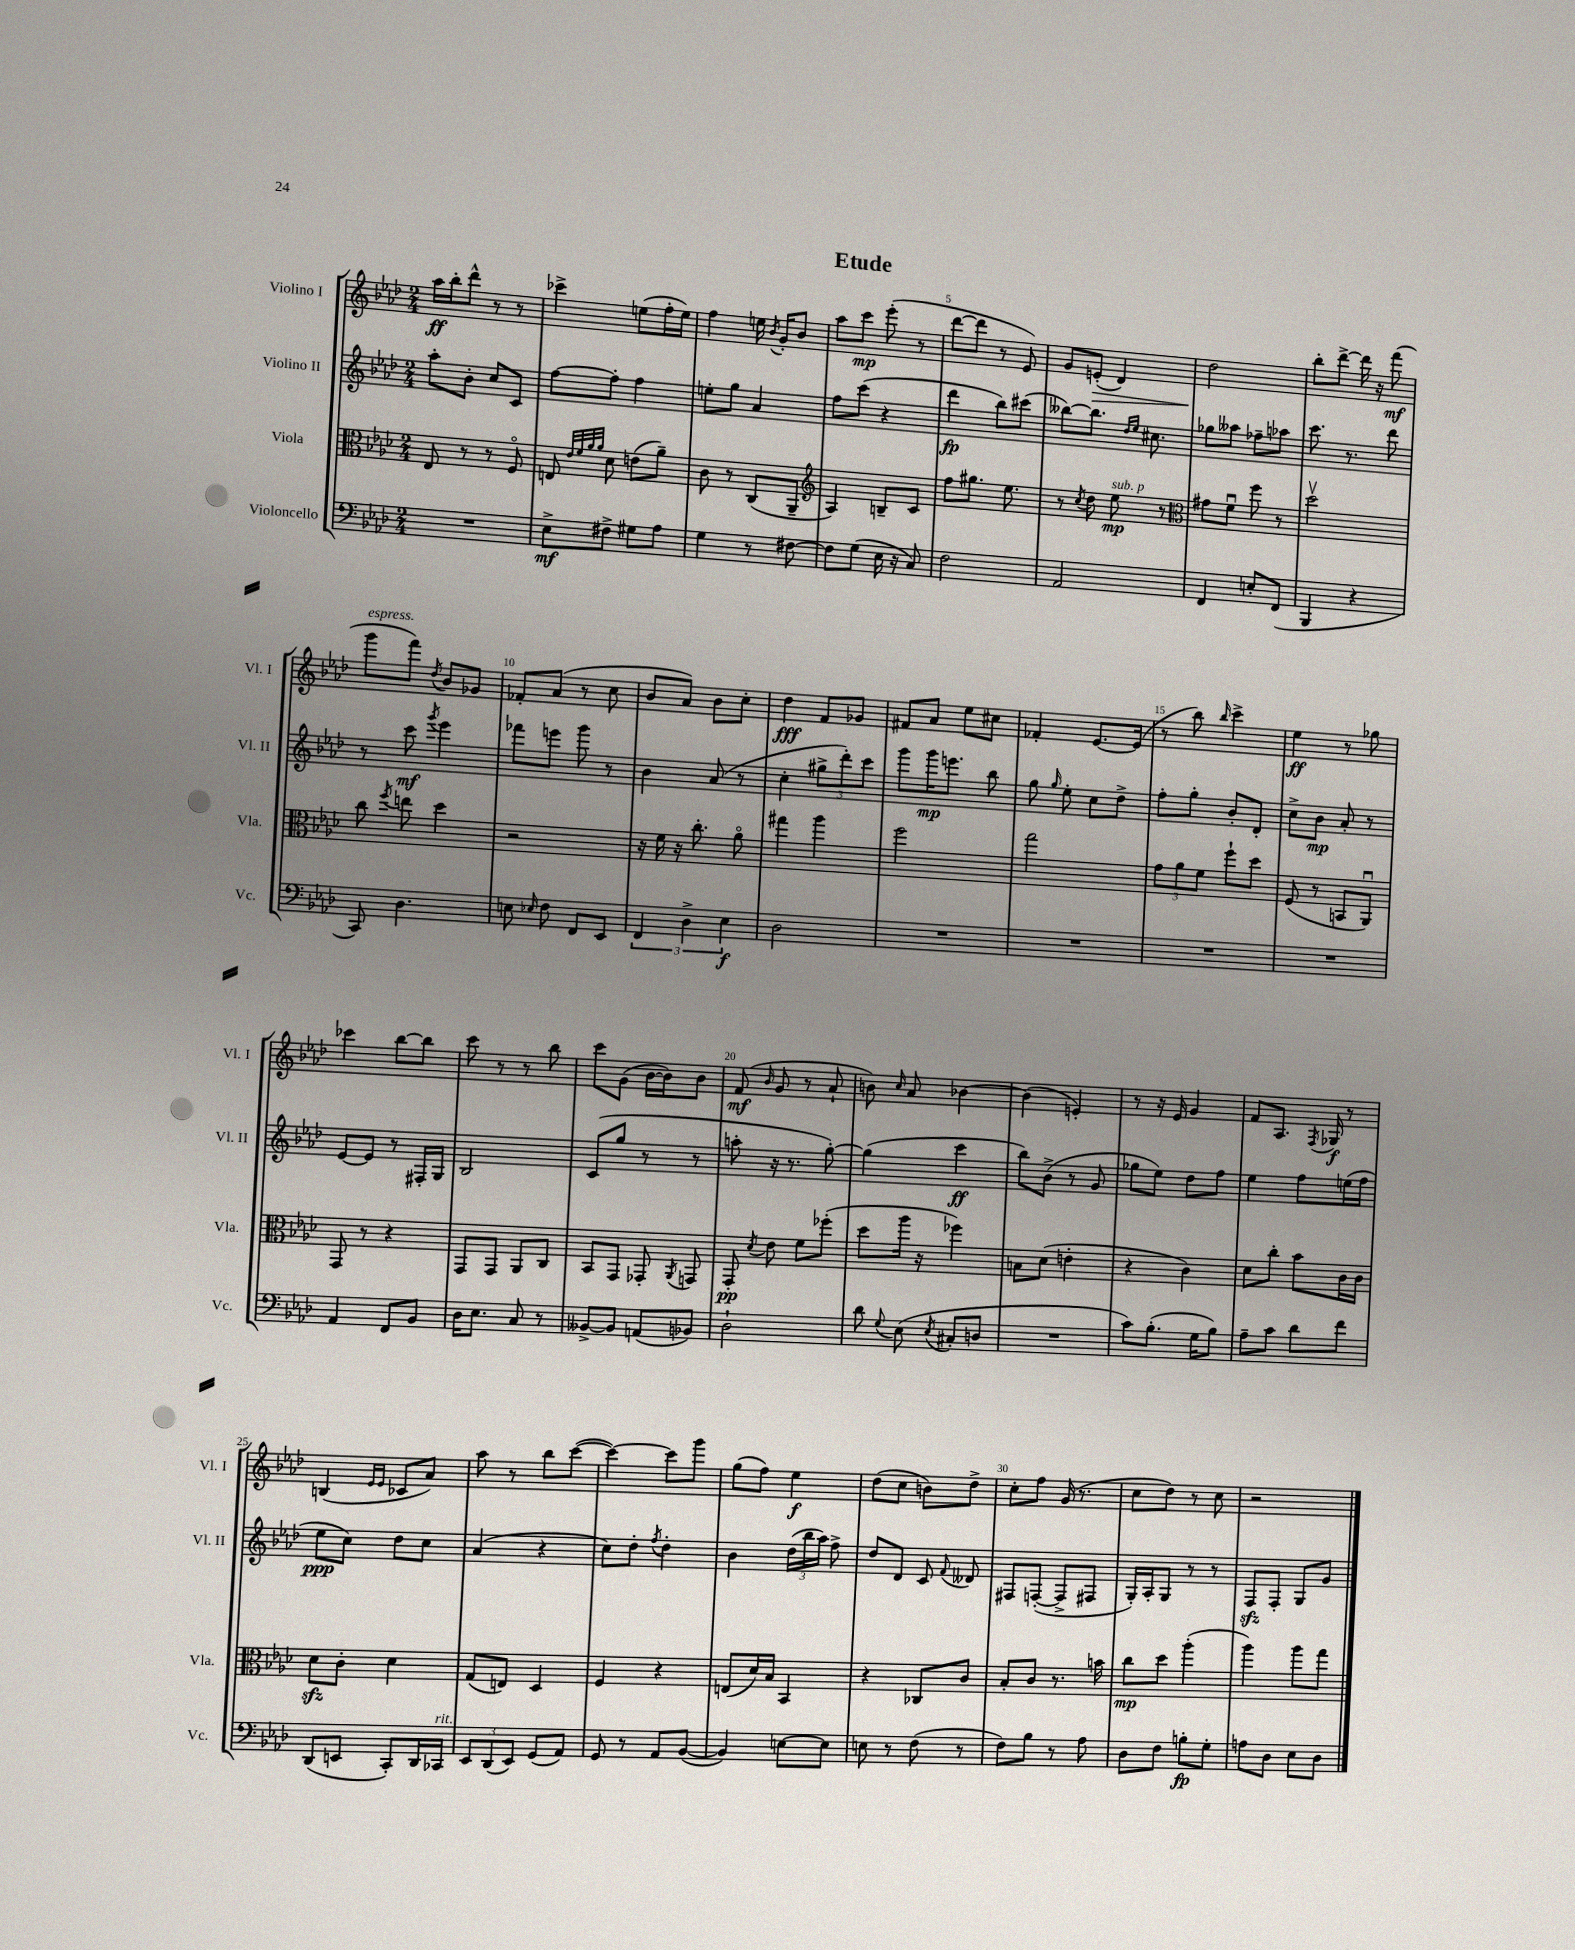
\header { title = "Etude" }
<<
\new StaffGroup <<
\new Staff = "s0" \with { instrumentName = "Violino I" shortInstrumentName = "Vl. I" } {
    \clef treble \key aes \major \numericTimeSignature \time 2/4
    \autoBeamOff aes''16[\ff bes''16-. des'''8]-^ r8 r8 |
    ces'''4-> e''8[( f''16-. e''16]) |
    f''4 e''16 \acciaccatura { bes'8 } g'16[-. bes'8] |
    aes''8[ c'''8]\mp ees'''8-.( r8 |
    des'''8[~ des'''8] r8 ees'8) |
    g'8[ e'8]-.\>( des'4) |
    des''2\! |
    bes''8[-. des'''8]~-> des'''16 r16 f'''8\mf( |
    g'''8[^\markup { \italic "espress." } f'''8]) \acciaccatura { des''8 } bes'8[ ges'8] |
    fes'8[-. aes'8]( r8 c''8 |
    bes'8[ aes'8]) bes'8[ c''8]-. |
    des''4\fff f'8[ ges'8] |
    fis'8[ aes'8] ees''8[ cis''8] |
    fes'4-. ees'8.[~ ees'16]( |
    r8 bes''8) \grace { bes''16 } c'''4-> |
    ees''4\ff r8 ges''8 |
    ces'''4 bes''8[~ bes''8] |
    c'''8 r8 r8 bes''8 |
    c'''8[ g'8]( bes'16[~ bes'16) bes'8] |
    f'8\mf( \grace { bes'16 } g'8 r8 aes'8-! |
    b'8) \grace { c''16 } aes'8 bes'4~ |
    bes'4( e'4-.) |
    r8 r16 ees'16 g'4 |
    f'8[ aes8.] \acciaccatura { f8 } ges16\f r8 |
    b4( \grace { ees'16[ ees'16] } ces'8[ aes'8]) |
    aes''8 r8 bes''8[ c'''8]~( |
    c'''4~) c'''8[ g'''8] |
    g''8[( f''8]) ees''4\f |
    des''8[( c''8] b'8[) des''8]-> |
    c''8[-. f''8] g'16( r8. |
    c''8[ des''8]) r8 c''8 |
    r2 \bar "|." |
}
\new Staff = "s1" \with { instrumentName = "Violino II" shortInstrumentName = "Vl. II" } {
    \clef treble \key aes \major \numericTimeSignature \time 2/4
    \autoBeamOff aes''8[-. bes'8]-. c''8[ c'8] |
    f''8[~ f''8]-. f''4 |
    e''8[-. g''8] aes'4 |
    f''8[ c'''8]( r4 |
    des'''4\fp bes''8[) cis'''8]( |
    beses''8[~) beses''8.] \grace { des''16[ ees''16] } cis''8. |
    ges''8[ aeses''8] fes''8[-- aes''8] |
    c'''8. r8. des'''8 |
    r8 c'''8\mf \acciaccatura { g'''8 } ees'''4 |
    fes'''8[ e'''8] g'''8 r8 |
    bes'4 aes'8( r8 |
    c''4-. \tuplet 3/2 { gis''8[-> des'''8-.) c'''8] } |
    g'''8[ g'''16\mp e'''8.] bes''8 |
    g''8 \grace { g''16 } ees''8-. c''8[ des''8]-> |
    f''8[-. g''8]-. bes'8[-. des'8]-. |
    c''8[-> bes'8]\mp aes'8-. r8 |
    ees'8[~ ees'8] r8 fis16[-. g16] |
    bes2 |
    c'8[( g''8] r8 r8 |
    a''8-. r16 r8. g''8~-.) |
    g''4( c'''4\ff |
    bes''8[) bes'8]->( r8 g'8 |
    ges''8[ ees''8]) des''8[ f''8] |
    ees''4 f''8[ e''16( f''16] |
    ees''8[\ppp c''8]) des''8[ c''8] |
    aes'4( r4 |
    c''8[) des''8]-. \acciaccatura { f''8 } des''4-. |
    bes'4 \tuplet 3/2 { des''16[( bes''16 aes''16]) } f''8-> |
    des''8[ des'8] c'8 \appoggiatura { f'8 } deses'8 |
    fis8[ f8]~-.( f8[-> fis8] |
    g16[-.) aes16-. g8] r8 r8 |
    f8[\sfz f8]-. g8[ g'8] \bar "|." |
}
\new Staff = "s2" \with { instrumentName = "Viola" shortInstrumentName = "Vla." } {
    \clef alto \key aes \major \numericTimeSignature \time 2/4
    \autoBeamOff ees8 r8 r8 f8\flageolet |
    e8 \grace { ees'32[ f'32 aes'32 aes'32] } des'8 e'8[( aes'8]--) |
    c'8 r8 c8[( aes,8]-- |
    \clef treble aes4) b8[-- c'8] |
    f''8[ gis''8.] ees''8. |
    r8 \acciaccatura { c''8 } des''8 ees''8\mp^\markup { \italic "sub. p" } r8 |
    \clef alto gis'8[ f'8]\downbow f''8 r8 |
    des''2\upbow |
    c''8 \acciaccatura { f''8 } e''8 des''4 |
    r2 |
    r16 f'16 r16 c''8.-. aes'8\flageolet |
    gis''4 aes''4 |
    f''2 |
    g''2 |
    \tuplet 3/2 { g'8[ aes'8 f'8] } f''8[-! des''8] |
    f8( r8 b,8[ aes,8]\downbow) |
    g,8 r8 r4 |
    g,8[ g,8] aes,8[ c8] |
    bes,8[ g,8] ges,8-. \acciaccatura { aes,8 } g,8 |
    g,8-.\pp \acciaccatura { des'8 } ees'8 f'8[ fes''8]-.( |
    des''8[ aes''16] r16 fes''4) |
    b8[ des'8]( e'4-. |
    r4 c'4) |
    des'8[ c''8]-. bes'8[ c'16 c'16] |
    des'8[\sfz c'8]-. des'4 |
    g8[( e8]) des4 |
    f4 r4 |
    e8[( des'16) bes16] bes,4 |
    r4 ces8[ c'8] |
    bes8[-. c'8] r8. b'16 |
    c''8[\mp des''8] aes''4-.( |
    aes''4) aes''8[ g''8] \bar "|." |
}
\new Staff = "s3" \with { instrumentName = "Violoncello" shortInstrumentName = "Vc." } {
    \clef bass \key aes \major \numericTimeSignature \time 2/4
    \autoBeamOff R2 |
    ees8[->\mf fis8]-> gis8[ aes8] |
    g4 r8 fis8~ |
    fis8[ g8]( ees16 r16 c8) |
    f2 |
    aes,2 |
    f,4 e8[-. f,8]( |
    bes,,4 r4 |
    c,8) des4. |
    e8 \grace { ees16 } f8 f,8[ ees,8] |
    \tuplet 3/2 { f,4 des4-> ees4\f } |
    des2 |
    R2 |
    R2 |
    R2 |
    R2 |
    aes,4 f,8[ bes,8] |
    des16[ ees8.] c8 r8 |
    beses,8[~-> beses,8] a,8[( bes,8]) |
    des2-! |
    des'8 \appoggiatura { g8 } ees8( \acciaccatura { ees8 } cis8[-. d8] |
    R2 |
    c'8[) bes8.]-.( g16[ bes8]) |
    aes8[-- c'8] des'8[ f'8] |
    des,8[( e,8] c,8[-.) des,16 ces,16]^\markup { \italic "rit." } |
    \tuplet 3/2 { ees,8[ des,8( ees,8]) } g,8[( aes,8]) |
    g,8 r8 aes,8[ bes,8]~( |
    bes,4) e8[~ e8] |
    e8 r8 f8( r8 |
    f8[) bes8] r8 aes8 |
    des8[ f8] b8[-.\fp g8]-. |
    a8[ des8] ees8[ des8] \bar "|." |
}
>>
>>
\layout { \context { \Score \override BarNumber.break-visibility = ##(#f #t #t) barNumberVisibility = #(every-nth-bar-number-visible 5) } }
